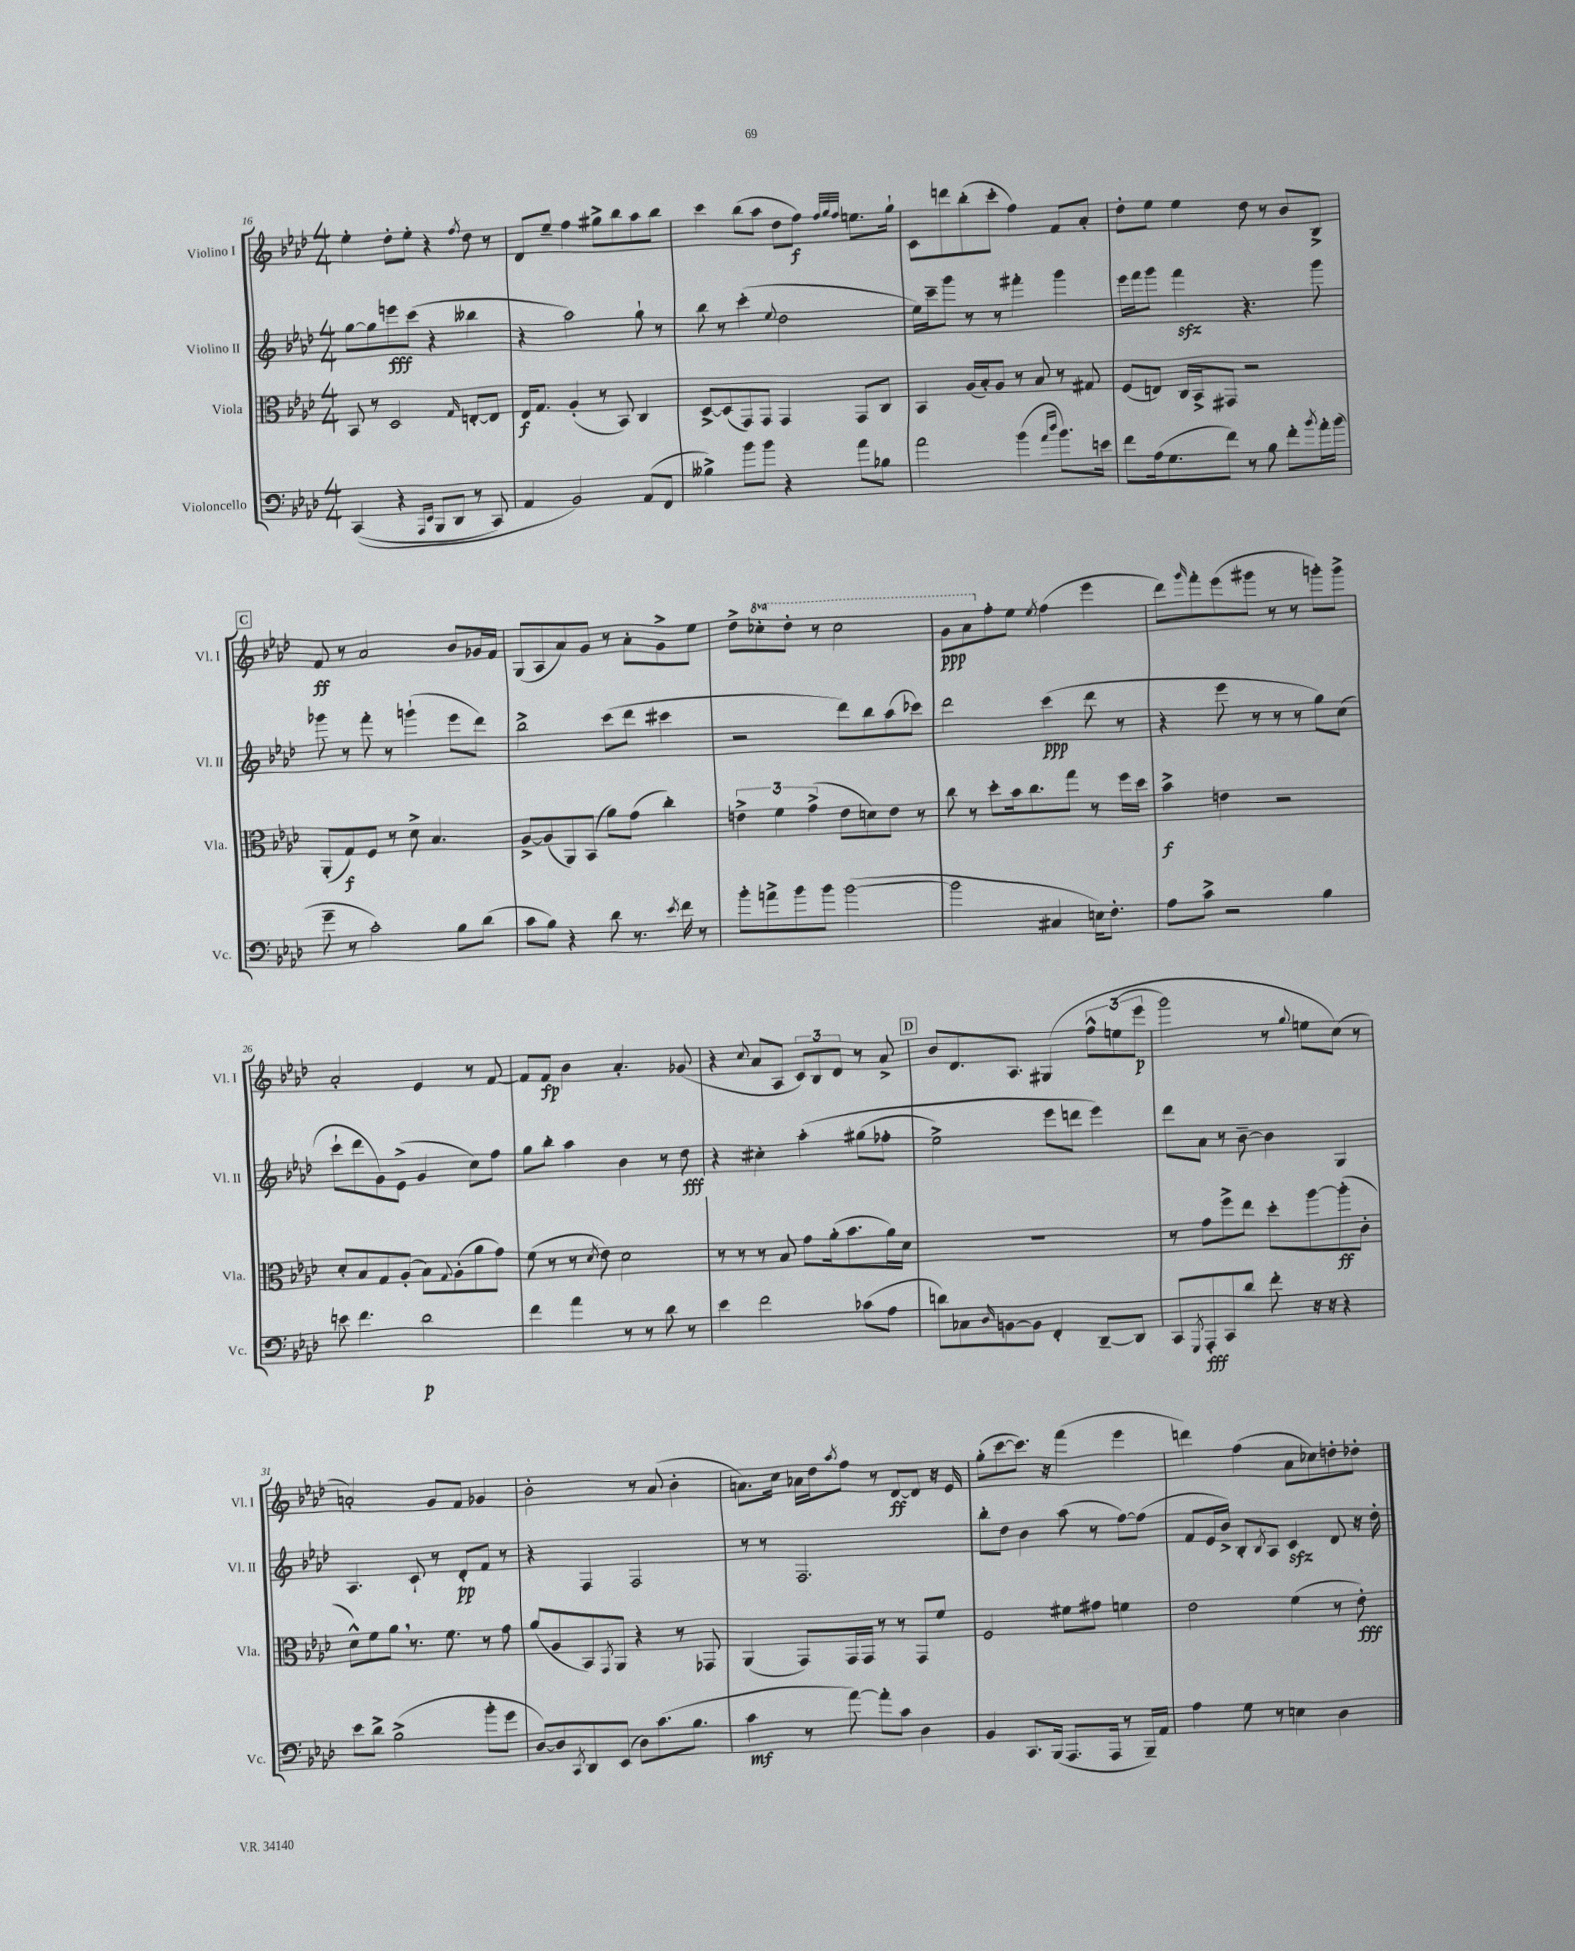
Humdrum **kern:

**kern	**dynam	**kern	**dynam	**kern	**dynam	**kern	**dynam
*part4	*part4	*part3	*part3	*part2	*part2	*part1	*part1
*staff4	*staff4	*staff3	*staff3	*staff2	*staff2	*staff1	*staff1
*I"Violoncello	*	*I"Viola	*	*I"Violino II	*	*I"Violino I	*
*I'Vc.	*	*I'Vla.	*	*I'Vl. II	*	*I'Vl. I	*
*clefF4	*	*clefC3	*	*clefG2	*	*clefG2	*
*k[b-e-a-d-]	*	*k[b-e-a-d-]	*	*k[b-e-a-d-]	*	*k[b-e-a-d-]	*
*M4/4	*	*M4/4	*	*M4/4	*	*M4/4	*
=16	=16	=16	=16	=16	=16	=16	=16
((4CC/	.	8BB-/	.	[8gg\L	.	4ee-'\	.
.	.	8r	.	8gg\]	.	.	.
4r	.	2D-/	.	8eeen\	fff	8dd-'\L	.
.	.	.	.	(8ccc\J	.	8ee-'\J	.
16qqAAA-/LL	.	.	.	.	.	.	.
16qqEE-/JJ	.	.	.	.	.	.	.
8BBB-/L	.	.	.	4r	.	4r	.
8DD-/J	.	.	.	.	.	.	.
.	.	16qqG/	.	.	.	8qff/	.
8r	.	[8En'/L	.	4bb--X\	.	8dd-\	.
8CC/)	.	8E/J]	.	.	.	8r	.
=17	=17	=17	=17	=17	=17	=17	=17
4AA-/	.	16E-/KL	f	4r	.	8d-/L	.
.	.	8.G/J	.	.	.	.	.
.	.	.	.	.	.	8ee-~/J	.
2BB-/)	.	(4A-'/	.	2aa-\)	.	4ff\	.
.	.	8r	.	.	.	8gg#X^\L	.
.	.	8BB-/)	.	.	.	8bb-\	.
(8AA-/L	.	4C/	.	8gg`\	.	8aa-\	.
8FF/J	.	.	.	8r	.	8bb-\J	.
=18	=18	=18	=18	=18	=18	=18	=18
4B--X^\)	.	[8D-^/L	.	8bb-\	.	4ccc\	.
.	.	(8D-/]	.	8r	.	.	.
8b-\L	.	8GG/)	.	(4ccc'\	.	(8bb-\L	.
8b-\J	.	8GG/J	.	.	.	8aa-\J	.
.	.	.	.	8qqee-/	.	.	.
4r	.	4GG/	.	2dd-\	.	8dd-\L	.
.	.	.	.	.	.	8ff\J)	f
.	.	.	.	.	.	32qqff/LLL	.
.	.	.	.	.	.	32qqgg/	.
.	.	.	.	.	.	32qqff/JJJ	.
8a-\L	.	8GG/L	.	.	.	8.een\L	.
8B-X\J	.	8C/J	.	.	.	.	.
.	.	.	.	.	.	16gg`\Jk	.
=19	=19	=19	=19	=19	=19	=19	=19
2a-\	.	4BB-/	.	16ee-\LL)	.	8c\L	.
.	.	.	.	16ccc~\J	.	.	.
.	.	.	.	8ggg\J	.	8dddn\	.
.	.	(16A-/LL	.	8r	.	(8bb-'\	.
.	.	16B-'/J)	.	.	.	.	.
.	.	8A-/J	.	8r	.	8ccc'\J	.
(4b-\	.	8r	.	4fff#X'\	.	4ff\)	.
.	.	8B-/	.	.	.	.	.
16qqa-/LL	.	.	.	.	.	.	.
16qqdd-/JJ	.	.	.	.	.	.	.
8.b-\L)	.	8r	.	4ggg\	.	8f/L	.
.	.	8G#X/	.	.	.	8a-'/J	.
16en\Jk	.	.	.	.	.	.	.
=20	=20	=20	=20	=20	=20	=20	=20
8f\L	.	(8F/L	.	16eee-\LL	.	8dd-'\L	.
.	.	.	.	16fff\J	.	.	.
(16A-\k	.	8En/J)	.	8ggg\J	.	8ee-\J	.
8.G\	.	.	.	.	.	.	.
.	.	16C/LL	.	4fffzz\	.	4ee-\	.
.	.	16BB-^/J	.	.	.	.	.
8f\J)	.	8GG#X/J	.	.	.	.	.
8r	.	2r	.	4.r	.	8dd-\	.
8B-\	.	.	.	.	.	8r	.
8f'\L	.	.	.	.	.	8b-/L	.
8qb-/	.	.	.	.	.	.	.
16a-'\L	.	.	.	8ggg\	.	8B-^/J	.
(16b-\JJ	.	.	.	.	.	.	.
!!LO:LB:g=z
!!LO:REH:place=s1:t=C
=21	=21	=21	=21	=21	=21	=21	=21
8g~\	.	(8AA-'/L	.	8ggg-X\	.	8f/	ff
8r	.	8G/)	f	8r	.	8r	.
2c'\)	.	8F/J	.	8fff'\	.	2a-/	.
.	.	8r	.	8r	.	.	.
.	.	8d-^\	.	(4gggn`\	.	.	.
.	.	4.B-/	.	.	.	.	.
8B-\L	.	.	.	8eee-\L	.	8b-/L	.
(8d-\J	.	.	.	8ddd-\J)	.	16g-X/L	.
.	.	.	.	.	.	16f/JJ	.
=22	=22	=22	=22	=22	=22	=22	=22
8c\L	.	[8A-^/L	.	2bb-^\	.	(8G/L	.
8B-\J)	.	(8A-/]	.	.	.	8A-/	.
4r	.	8AA-/)	.	.	.	8a-/)	.
.	.	(8BB-/J	.	.	.	8g/J	.
8d-\	.	8a-\L)	.	(8ccc\L	.	8r	.
8.r	.	(8g\J	.	8ddd-\J	.	8a-'\L	.
.	.	4cc'\)	.	4ccc#X\	.	8g^\	.
8qe-/	.	.	.	.	.	.	.
16f\	.	.	.	.	.	.	.
8r	.	.	.	.	.	8ee-\J	.
=23	=23	=23	=23	=23	=23	=23	=23
8b-'\L	.	6en^\	.	2r	.	8dd-^\L	.
*	*	*	*	*	*	*8va	*
8an^\	.	.	.	.	.	8ccc-X'\	.
.	.	6f\	.	.	.	.	.
8b-\	.	.	.	.	.	8ddd-'\J	.
.	.	(6g^\	.	.	.	.	.
8b-\J	.	.	.	.	.	8r	.
([2b-\	.	8e\L	.	8ddd-\L)	.	2ccc-\	.
.	.	8dn\)	.	8bb-\	.	.	.
.	.	8e\J	.	(8aa-\	.	.	.
.	.	8r	.	8ccc-X\J)	.	.	.
=24	=24	=24	=24	=24	=24	=24	=24
2b-\]	.	8cc\	.	2ddd-\	.	8gg\L	ppp
.	.	8r	.	.	.	8aa-\	.
*	*	*	*	*	*	*X8va	*
.	.	8dd-'\L	.	.	.	8ff'\	.
.	.	16b-\k	.	.	.	8ee-\J	.
.	.	8.cc\	.	.	.	.	.
.	.	.	.	.	.	8qee-/	.
4C#X/	.	.	.	(4ccc\	ppp	(4ff\	.
.	.	8gg\J	.	.	.	.	.
16En\KL)	.	8r	.	8ddd-\	.	4eee-\	.
8.F'\J	.	.	.	.	.	.	.
.	.	16ff\LL	.	8r	.	.	.
.	.	16dd-\JJ	.	.	.	.	.
=25	=25	=25	=25	=25	=25	=25	=25
8A-\L	.	4b-^\	f	4r	.	8ddd-\L)	.
.	.	.	.	.	.	16qqggg/	.
8c^\J	.	.	.	.	.	8fff'\	.
2r	.	4en\	.	8eee-\	.	(8eee-\	.
.	.	.	.	8r	.	8ggg#X\J	.
.	.	2r	.	8r	.	8r	.
.	.	.	.	8r	.	8r	.
4B-\	.	.	.	8gg\L)	.	8gggn'\L)	.
.	.	.	.	(8cc\J	.	8ggg^\J	.
!!LO:LB:g=z
=26	=26	=26	=26	=26	=26	=26	=26
8en\	.	8d-'/L	.	8ccc`\L	.	2a-'/	.
4.f\	.	8B-/	.	8ddd-\	.	.	.
.	.	8G/	.	8g\)	.	.	.
.	.	(8A-'/J	.	(8e-^\J	.	.	.
2d-\	p	8B-\L)	.	4g/	.	4e-/	.
.	.	8qqG/	.	.	.	.	.
.	.	(8A-'\	.	.	.	.	.
.	.	8a-\	.	8cc\L)	.	8r	.
.	.	8g\J)	.	8ff\J	.	[8f/	.
=27	=27	=27	=27	=27	=27	=27	=27
4f\	.	(8f\	.	8gg\L	.	8f/L]	.
.	.	8r	.	8bb-'\J	.	8f/J	fp
4a-\	.	8r	.	4aa-\	.	4b-\	.
.	.	8qd-/	.	.	.	.	.
.	.	8e-\)	.	.	.	.	.
8r	.	2d-\	.	4b-\	.	4.a-'/	.
8r	.	.	.	.	.	.	.
8d-\	.	.	.	8r	.	.	.
8r	.	.	.	8dd-\	fff	(8g-X/	.
=28	=28	=28	=28	=28	=28	=28	=28
4e-\	.	8r	.	4r	.	4r	.
.	.	8r	.	.	.	.	.
.	.	.	.	.	.	8qqcc/	.
2f\	.	8r	.	4cc#X'\	.	8a-/L	.
.	.	8B-/	.	.	.	8A-/J	.
.	.	8g\L	.	(4aa-'\	.	12c/L)	.
.	.	.	.	.	.	12B-/	.
.	.	(16a-'\k	.	.	.	.	.
.	.	.	.	.	.	12d-/J	.
.	.	8.b-\	.	.	.	.	.
(8c-X\L	.	.	.	(8gg#X\L	.	8r	.
8A-\J	.	16a-\L)	.	8ff-X'\J	.	8a-^/	.
.	.	16d-\JJ	.	.	.	.	.
!!LO:REH:place=s1:t=D
=29	=29	=29	=29	=29	=29	=29	=29
8dn\L)	.	1r	.	2ee-^\)	.	8b-/L	.
8C-X\	.	.	.	.	.	8.d-/	.
16qqD-/	.	.	.	.	.	.	.
[8BBn\	.	.	.	.	.	.	.
.	.	.	.	.	.	8.A-/J	.
8BB\J]	.	.	.	.	.	.	.
4FF'/	.	.	.	8eee-\L	.	(4G#X/	.
.	.	.	.	8dddn\J	.	.	.
[8DD-~/L	.	.	.	4eee-\)	.	12ff^^\L	.
.	.	.	.	.	.	(12een\	.
8DD-/J]	.	.	.	.	.	.	.
.	.	.	.	.	.	12eee-\J	p
=30	=30	=30	=30	=30	=30	=30	=30
8CC/L	.	8r	.	8ddd-\L	.	2ggg\)	.
8qGGG/	.	.	.	.	.	.	.
8AAA-'/	fff	8g\L	.	8a-\J	.	.	.
8CC/	.	8ff^\	.	8r	.	.	.
8d-/J	.	8ee-\J	.	[8b-~\	.	.	.
8f'\	.	8dd-'\L	.	4b-\]	.	8r	.
.	.	.	.	.	.	8qqgg/	.
16r	.	[8aa-\	.	.	.	8een\L	.
16r	.	.	.	.	.	.	.
4r	.	(8aa-'\]	ff	4G/	.	(8cc\J)	.
.	.	8c'\J	.	.	.	8r	.
!!LO:LB:g=z
=31	=31	=31	=31	=31	=31	=31	=31
8e-\L	.	8d-^^\L)	.	4.A-/	.	2an'/)	.
8d-^\J	.	8f\	.	.	.	.	.
(2B-^\	.	8a-,\J	.	.	.	.	.
.	.	8.r	.	8c`/	.	.	.
.	.	.	.	8r	.	8g/L	.
.	.	8.f\	.	.	.	.	.
.	.	.	.	8d-'/L	pp	8f/J	.
8b-'\L	.	8r	.	8f/J	.	4g-X/	.
8g\J	.	8g\	.	8r	.	.	.
=32	=32	=32	=32	=32	=32	=32	=32
[8D-/L)	.	(8a-/L	.	4r	.	2b-'\	.
8D-/]	.	8A-/	.	.	.	.	.
8qCC/	.	.	.	.	.	.	.
8DD-/	.	8BB-/)	.	4F/	.	.	.
.	.	8qGG/	.	.	.	.	.
(8EE-/J	.	8AA-/J	.	.	.	.	.
8D-\L)	.	4r	.	2F/	.	8r	.
(8.c\	.	.	.	.	.	(8a-/	.
.	.	8r	.	.	.	4b-'\	.
8.B-\J	.	.	.	.	.	.	.
.	.	8GG-X/	.	.	.	.	.
=33	=33	=33	=33	=33	=33	=33	=33
4c\	mf	(4AA-/	.	8r	.	8.an\L)	.
.	.	.	.	8r	.	.	.
.	.	.	.	.	.	16cc\Jk	.
8r	.	8GG/L)	.	2.F/	.	16a-X\LL	.
.	.	.	.	.	.	16dd-\J	.
.	.	.	.	.	.	8qaa-/	.
[8a-\)	.	16GG/L	.	.	.	8ff\J	.
.	.	16GG/JJ	.	.	.	.	.
8a-'\L]	.	8r	.	.	.	8r	.
8c\J	.	8r	.	.	.	[8d-/L	ff
4D-\	.	8GG/L	.	.	.	8d-/J]	.
.	.	8f/J	.	.	.	16r	.
.	.	.	.	.	.	16e-/	.
=34	=34	=34	=34	=34	=34	=34	=34
4BB-/	.	2F/	.	8bb-'\L	.	(8gg'\L	.
.	.	.	.	8dd-\J	.	[8ccc\	.
8.CC/L	.	.	.	4b-\	.	8.ccc\J])	.
(16BBB-/Jk	.	.	.	.	.	16r	.
8.AAA-/L	.	8f#X\L	.	(8aa-\	.	(4fff\	.
.	.	8g#X\J	.	8r	.	.	.
16AAA-/Jk	.	.	.	.	.	.	.
8r	.	4fn\	.	[8ff\L)	.	4eee-\	.
16BBB-~/LL)	.	.	.	(8ff\J]	.	.	.
16AA-/JJ	.	.	.	.	.	.	.
=35	=35	=35	=35	=35	=35	=35	=35
4A-\	.	2e-\	.	8f/L	.	4dddn\)	.
.	.	.	.	16e-/L	.	.	.
.	.	.	.	16b-^/JJ)	.	.	.
8G\	.	.	.	8B-'/L	.	(4ff\	.
.	.	.	.	8qB-/	.	.	.
8r	.	.	.	8A-/J	.	.	.
4En\	.	(4f\	.	4czz/	.	8a-\L	.
.	.	.	.	.	.	8cc-X\)	.
4D-\	.	8r	.	8d-/	.	8ddn'\	.
.	.	8e-'\)	fff	16r	.	8dd-X'\J	.
.	.	.	.	16dd-'\	.	.	.
==	==	==	==	==	==	==	==
*-	*-	*-	*-	*-	*-	*-	*-
